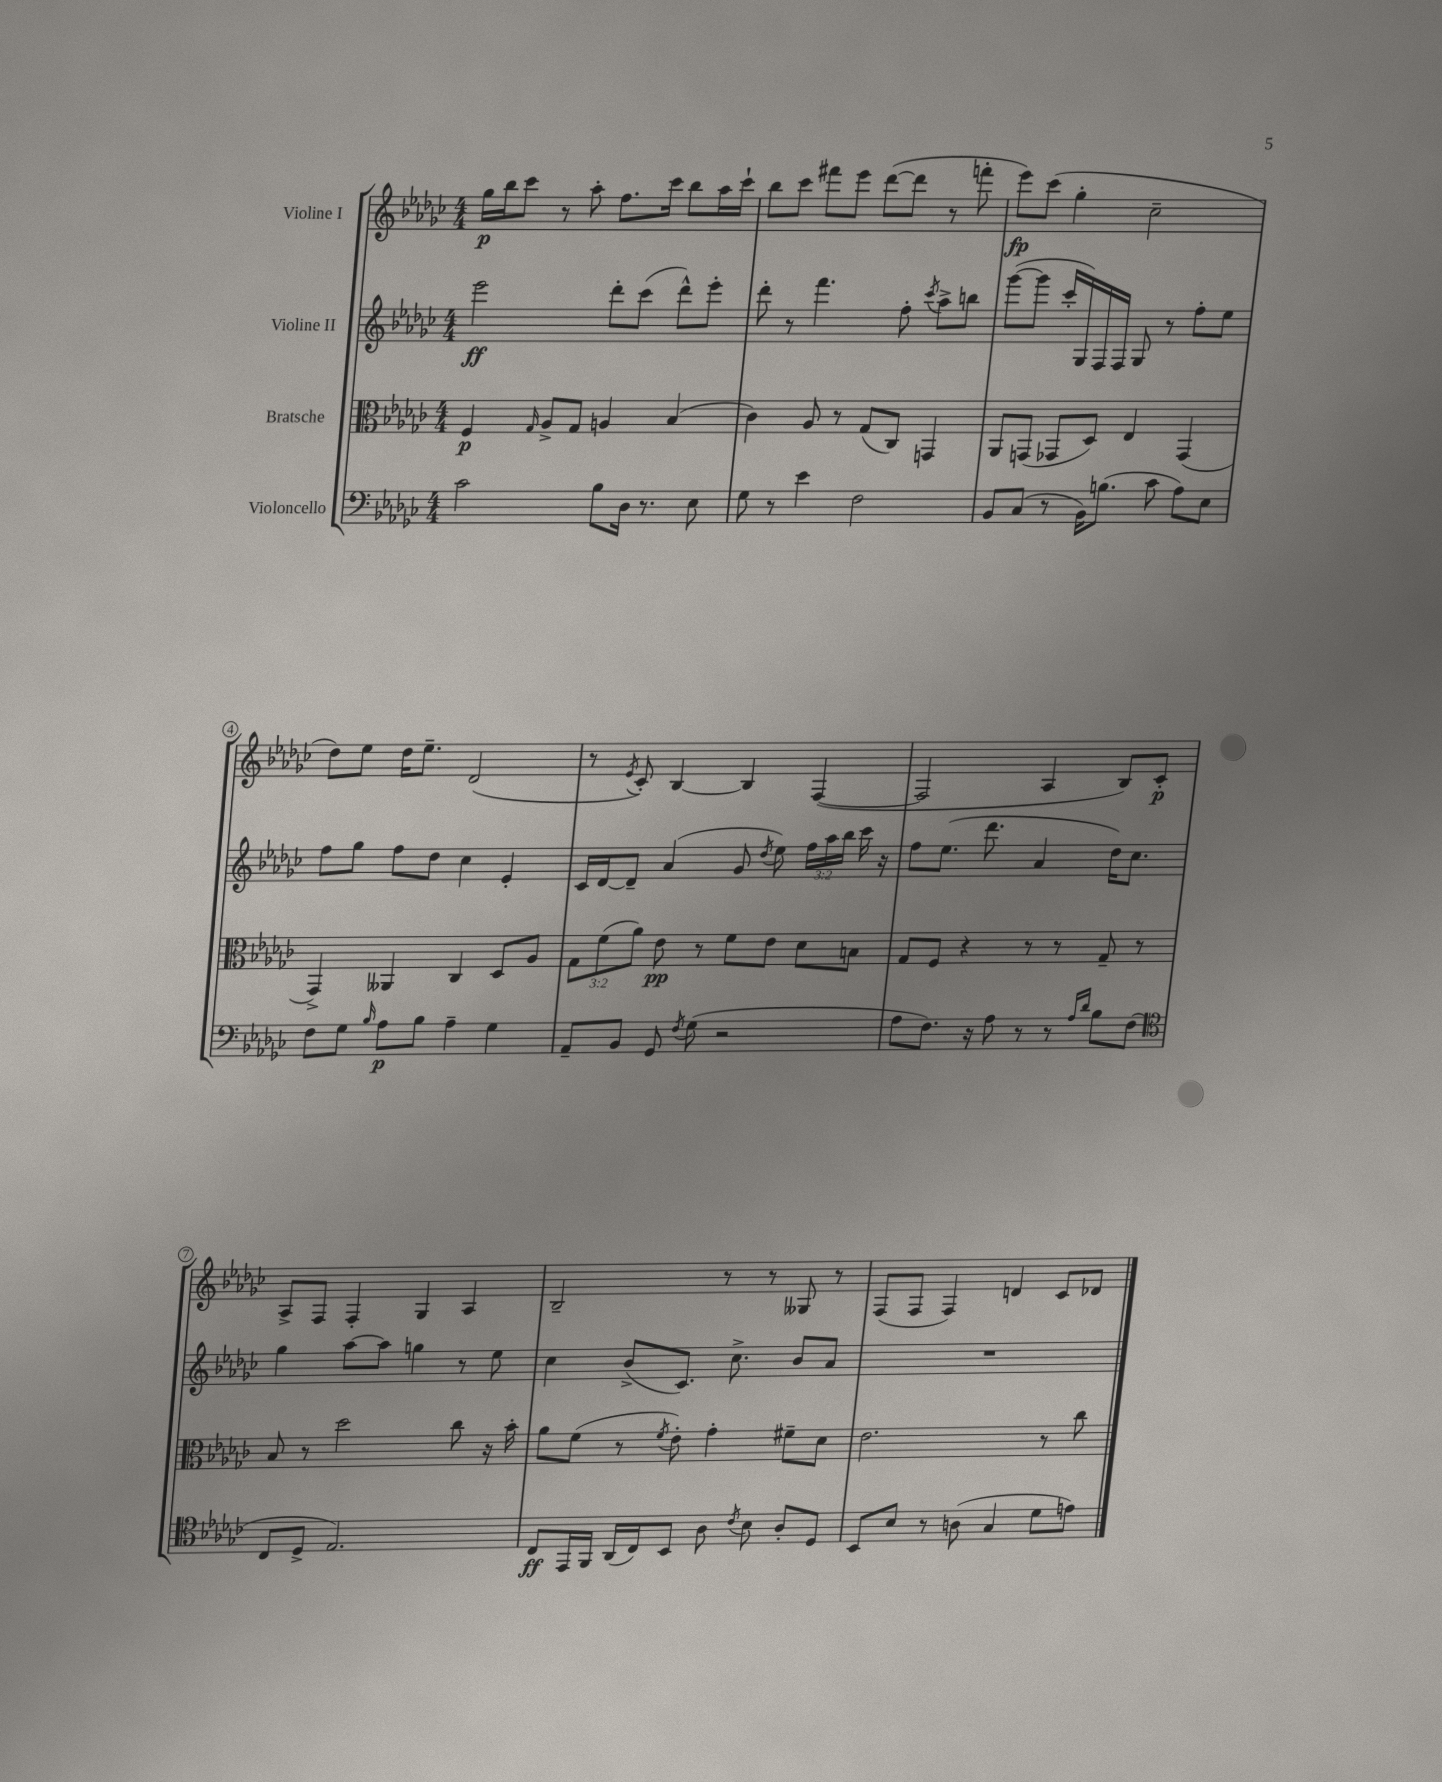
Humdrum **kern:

**kern	**dynam	**kern	**dynam	**kern	**dynam	**kern	**dynam
*part4	*part4	*part3	*part3	*part2	*part2	*part1	*part1
*staff4	*staff4	*staff3	*staff3	*staff2	*staff2	*staff1	*staff1
*I"Violoncello	*	*I"Bratsche	*	*I"Violine II	*	*I"Violine I	*
*clefF4	*	*clefC3	*	*clefG2	*	*clefG2	*
*k[b-e-a-d-g-c-]	*	*k[b-e-a-d-g-c-]	*	*k[b-e-a-d-g-c-]	*	*k[b-e-a-d-g-c-]	*
*M4/4	*	*M4/4	*	*M4/4	*	*M4/4	*
=1	=1	=1	=1	=1	=1	=1	=1
2c-\	.	4F/	p	2eee-\	ff	16gg-\LL	p
.	.	.	.	.	.	16bb-\J	.
.	.	.	.	.	.	8ccc-\J	.
.	.	16qqG-/	.	.	.	.	.
.	.	8A-^/L	.	.	.	8r	.
.	.	8G-/J	.	.	.	8aa-'\	.
8B-\L	.	4An/	.	8ddd-'\L	.	8.ff\L	.
16D-\Jk	.	.	.	(8ccc-\J	.	.	.
8.r	.	.	.	.	.	16ccc-\Jk	.
.	.	(4B-/	.	8ddd-^^\L)	.	8bb-\L	.
8E-\	.	.	.	8eee-'\J	.	16aa-\L	.
.	.	.	.	.	.	16ccc-`\JJ	.
=2	=2	=2	=2	=2	=2	=2	=2
8G-\	.	4c-\)	.	8ddd-'\	.	8bb-\L	.
8r	.	.	.	8r	.	8ccc-\J	.
4e-\	.	8A-/	.	4.fff\	.	8fff#X\L	.
.	.	8r	.	.	.	8eee-\J	.
2F\	.	(8G-/L	.	.	.	([8ddd-\L	.
.	.	8C-/J)	.	8ff'\	.	8ddd-\J]	.
.	.	.	.	8qccc-/	.	.	.
.	.	4GGn/	.	8aa-^\L	.	8r	.
.	.	.	.	8bbn\J	.	8fffn'\	.
=3	=3	=3	=3	=3	=3	=3	=3
8BB-/L	.	8AA-/L	.	([8ggg-\L	.	8eee-\L)	fp
(8C-/J	.	(8GGn/J	.	8ggg-\J]	.	(8ccc-\J	.
8r	.	8GG-X/L	.	16ccc-'/LL	.	4gg-'\	.
.	.	.	.	16G-/)	.	.	.
16BB-\KL)	.	8D-/J)	.	16F/	.	.	.
(8.Bn\J	.	.	.	16F/JJ	.	.	.
.	.	4E-/	.	8G-/	.	2cc-~\	.
8c-\	.	.	.	8r	.	.	.
8A-\L)	.	(4GG-/	.	8ff'\L	.	.	.
8E-\J	.	.	.	8ee-\J	.	.	.
!!LO:LB:g=z
=4	=4	=4	=4	=4	=4	=4	=4
8F\L	.	4GG-^/)	.	8ff\L	.	8dd-\L)	.
8G-\J	.	.	.	8gg-\J	.	8ee-\J	.
16qqB-/	.	.	.	.	.	.	.
8A-\L	p	4AA--X/	.	8ff\L	.	16dd-\KL	.
.	.	.	.	.	.	8.ee-~\J	.
8B-\J	.	.	.	8dd-\J	.	.	.
4A-~\	.	4C-/	.	4cc-\	.	(2d-/	.
4G-\	.	8D-/L	.	4e-'/	.	.	.
.	.	8A-/J	.	.	.	.	.
=5	=5	=5	=5	=5	=5	=5	=5
8AA-~/L	.	12G-\L	.	16c-/LL	.	8r	.
.	.	.	.	[16d-/J	.	.	.
.	.	(12f\	.	.	.	.	.
.	.	.	.	.	.	8qe-/	.
8BB-/J	.	.	.	8d-~/J]	.	8c-'/)	.
.	.	12a-\J)	.	.	.	.	.
8GG-/	.	8e-\	pp	(4a-/	.	[4B-/	.
8qF/	.	.	.	.	.	.	.
(8G-\	.	8r	.	.	.	.	.
2r	.	8f\L	.	8g-/	.	4B-/]	.
.	.	.	.	8qdd-/	.	.	.
.	.	8e-\J	.	8ee-\)	.	.	.
.	.	8d-\L	.	24ff\LL	.	([4F/	.
.	.	.	.	24aa-\	.	.	.
.	.	.	.	24bb-\JJ	.	.	.
.	.	8Bn\J	.	16ccc-\	.	.	.
.	.	.	.	16r	.	.	.
=6	=6	=6	=6	=6	=6	=6	=6
8A-\L	.	8G-/L	.	8ff\L	.	2F/]	.
8.F\J)	.	8F/J	.	(8.ee-\J	.	.	.
.	.	4r	.	.	.	.	.
16r	.	.	.	8.ddd-\	.	.	.
8A-\	.	.	.	.	.	.	.
8r	.	8r	.	4a-/	.	4A-/	.
8r	.	8r	.	.	.	.	.
16qqA-/LL	.	.	.	.	.	.	.
16qqd-/JJ	.	.	.	.	.	.	.
8B-\L	.	8G-~/	.	16dd-\KL)	.	8B-/L)	.
.	.	.	.	8.cc-\J	.	.	.
(8F\J	.	8r	.	.	.	8c-'/J	p
!!LO:LB:g=z
=7	=7	=7	=7	=7	=7	=7	=7
*clefC4	*	*	*	*	*	*	*
8C-/L	.	8B-/	.	4gg-\	.	8A-^/L	.
8D-^/J	.	8r	.	.	.	8F/J	.
2.E-/)	.	2dd-\	.	[8aa-\L	.	4F'/	.
.	.	.	.	8aa-\J]	.	.	.
.	.	.	.	4ggn\	.	4G-/	.
.	.	8cc-\	.	8r	.	4A-/	.
.	.	16r	.	8ee-\	.	.	.
.	.	16b-'\	.	.	.	.	.
=8	=8	=8	=8	=8	=8	=8	=8
8C-/L	ff	8a-\L	.	4cc-\	.	2B-~/	.
16EE-/L	.	(8f\J	.	.	.	.	.
16FF/JJ	.	.	.	.	.	.	.
(16AA-/LL	.	8r	.	(8b-^/L	.	.	.
16C-/J)	.	.	.	.	.	.	.
.	.	8qf/	.	.	.	.	.
8BB-/J	.	8e-'\)	.	8.c-/J)	.	.	.
8A-\	.	4g-'\	.	.	.	8r	.
.	.	.	.	8.cc-^\	.	.	.
8qc-/	.	.	.	.	.	.	.
8B-\	.	.	.	.	.	8r	.
8A-'/L	.	8f#X~\L	.	8b-/L	.	8G--X/	.
8D-/J	.	8d-\J	.	8a-/J	.	8r	.
=9	=9	=9	=9	=9	=9	=9	=9
8BB-/L	.	2.e-\	.	1r	.	(8F/L	.
8B-/J	.	.	.	.	.	8F/J	.
8r	.	.	.	.	.	4F/)	.
(8An\	.	.	.	.	.	.	.
4G-/	.	.	.	.	.	4dn/	.
8d-\L	.	8r	.	.	.	8c-/L	.
8en\J)	.	8cc-\	.	.	.	8d-X/J	.
==	==	==	==	==	==	==	==
*-	*-	*-	*-	*-	*-	*-	*-
